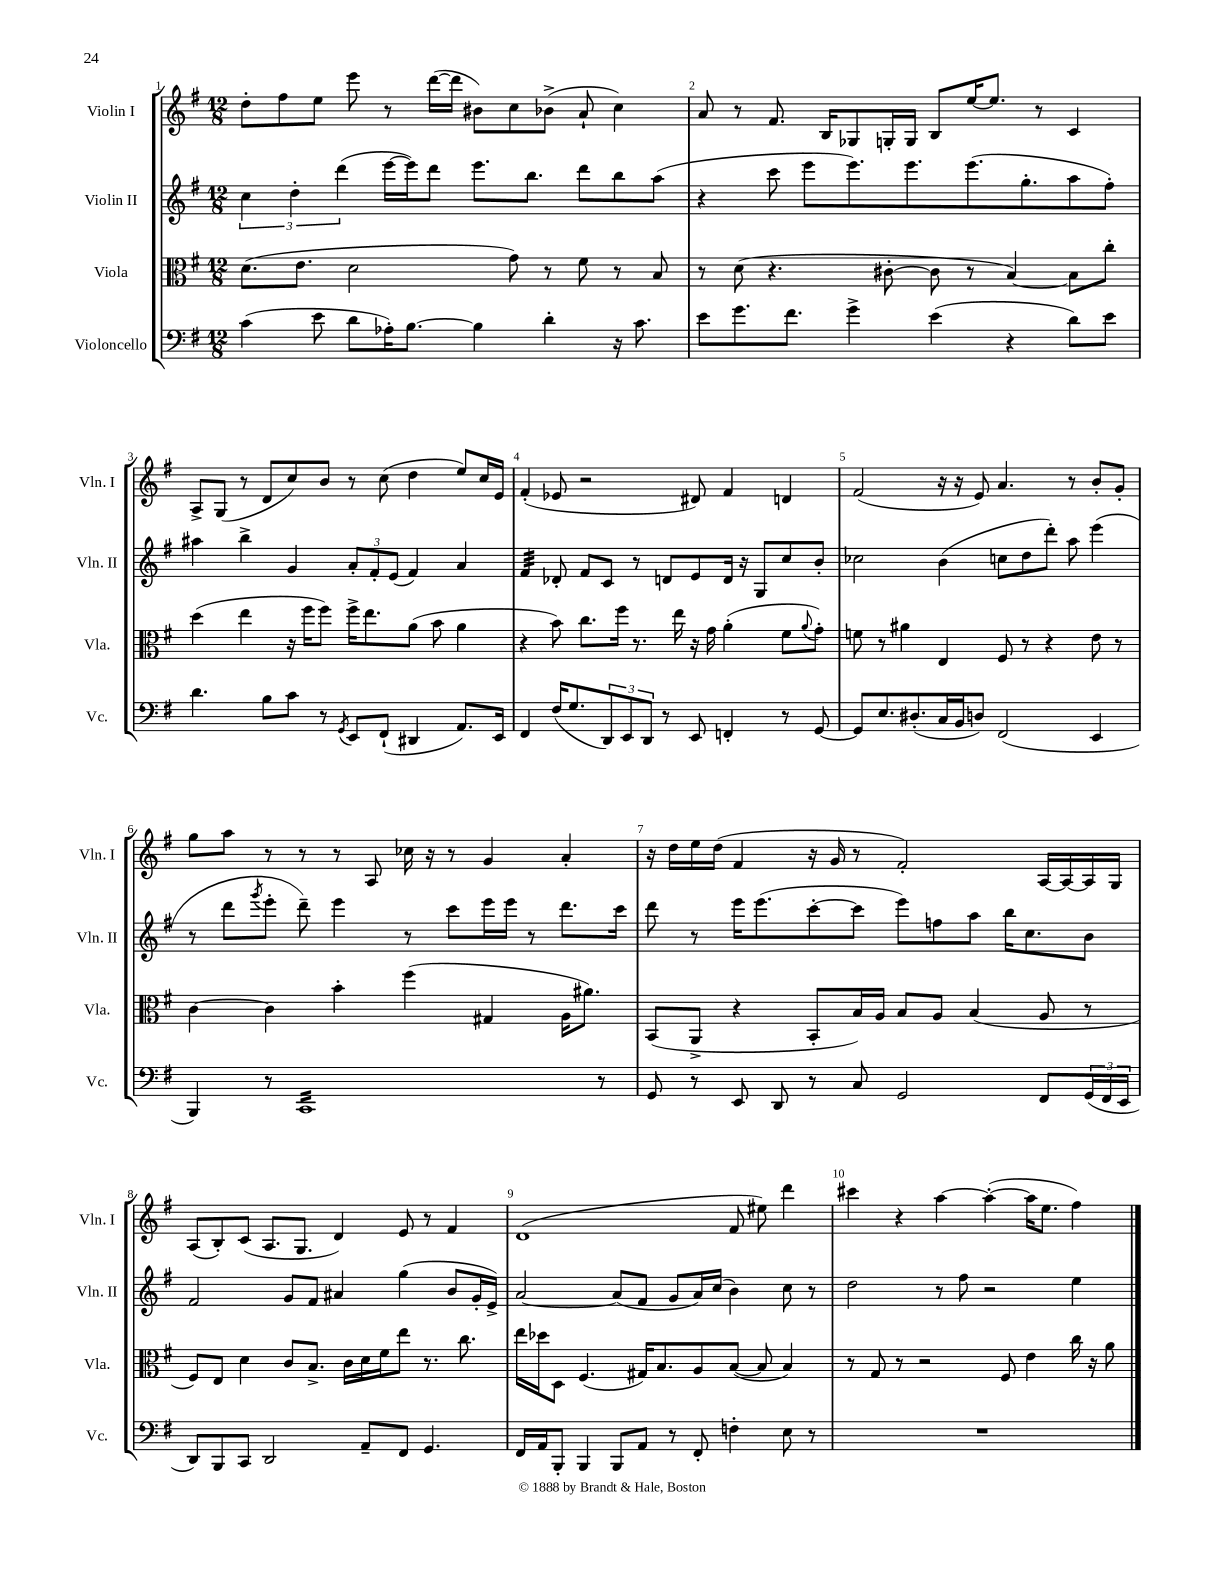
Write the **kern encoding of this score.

**kern	**kern	**kern	**kern
*part4	*part3	*part2	*part1
*staff4	*staff3	*staff2	*staff1
*I"Violoncello	*I"Viola	*I"Violin II	*I"Violin I
*I'Vc.	*I'Vla.	*I'Vln. II	*I'Vln. I
*clefF4	*clefC3	*clefG2	*clefG2
*k[f#]	*k[f#]	*k[f#]	*k[f#]
*M12/8	*M12/8	*M12/8	*M12/8
=1	=1	=1	=1
(4c\	(8.d\L	6cc\	8dd'\L
.	.	.	8ff#\
.	.	6dd'\	.
.	8.e\J	.	.
8e\	.	.	8ee\J
.	.	(6ddd\	.
8d\L	2d\	.	8eee\
16A-X'\K)	.	[16eee\LL	8r
[8.B\J	.	16eee\J])	.
.	.	8ddd\J	([16ddd\LL
.	.	.	16ddd\JJ]
4B\]	.	8.eee\L	8b#X\L)
.	8g\)	.	8cc\
.	.	8.bb\J	.
4d'\	8r	.	(8b-X^\J
.	8f#\	8ddd\L	8a`/
16r	8r	8bb\	4cc\)
8.c\	.	.	.
.	8B/	(8aa\J	.
=2	=2	=2	=2
8e\L	8r	4r	8a/
8.g\	(8d\	.	8r
.	4.r	8ccc\	8.f#/
8.f#\J	.	.	.
.	.	8eee\L	.
.	.	.	16B/KL
4g^\	.	8.eee\)	8G-X/
.	[8c#X'\	.	16Gn'/L
.	.	8.eee\	16G/JJ
(4e\	8c#\]	.	8B/L
.	8r	(8.eee\	[16ee/K
.	.	.	8.ee/J]
4r	[4B/)	.	.
.	.	8.gg'\	.
.	.	.	8r
8d\L)	8B\L]	8aa\	4c/
8e\J	8cc'\J	8ff#'\J)	.
!!LO:LB:g=z
=3	=3	=3	=3
4.d\	(4dd\	4aa#X\	8A^/L
.	.	.	(8G/J
.	4ee\	4bb^\	8r
8B\L	.	.	8d/L
8c\J	16r	4g/	8cc/)
.	16ff#\KL	.	.
8r	8ff#\J)	.	8b/J
8qGG/	.	.	.
8EE/L	16ff#^\KL	12a'/L	8r
.	8.ee\	.	.
.	.	12f#'/	.
(8FF#`/J	.	.	(8cc\
.	.	(12e/J	.
4DD#X/	(8a\J	4f#/)	4dd\
.	8b\	.	.
8.AA/L)	4a\	4a/	8ee/L)
.	.	.	16cc/L
16EE/Jk	.	.	16e/JJ
=4	=4	=4	=4
*	*	*tremolo	*
4FF#/	4r	32f#/LLL	(4f#'/
.	.	32f#/	.
.	.	32f#/	.
.	.	32f#/	.
.	.	32f#/	.
.	.	32f#/	.
.	.	32f#/	.
.	.	32f#/JJJ	.
*	*	*Xtremolo	*
(16F#/KL	8b\)	8d-X'/	8e-X/
8.G/	.	.	.
.	8.cc\L	8f#/L	2r
12DD/)	.	8c/J	.
.	16ff#\Jk	.	.
12EE/	.	.	.
.	8.r	8r	.
12DD/J	.	.	.
8r	.	8dn/L	.
.	16ee\	.	.
8EE/	16r	8e/	8d#X/)
.	16g\	.	.
4FFn'/	(4a'\	16d/Jk	4f#/
.	.	16r	.
.	.	8G/L	.
8r	8f#\L	8cc/	4dn/
.	8qqa/	.	.
[8GG/	8g'\J)	8b'/J	.
=5	=5	=5	=5
8GG/L]	8fn\	2cc-X\	(2f#/
8.E/	8r	.	.
.	4a#X\	.	.
(8.D#X'/	.	.	.
16C/L	4E/	(4b\	16r
16BB/J	.	.	16r
8Dn/J)	.	.	8e/)
(2FF#/	8F#/	8ccn\L	4.a/
.	8r	8dd\	.
.	4r	8ddd'\J)	.
.	.	8aa\	8r
4EE/	8e\	(4eee\	8b'/L
.	8r	.	8g'/J
!!LO:LB:g=z
=6	=6	=6	=6
4BBB/)	[4c\	8r	8gg\L
.	.	8ddd\L	8aa\J
.	.	8qggg/	.
8r	4c\]	8eee'\J	8r
*tremolo	*	*	*
16CCLL	.	8ddd~\)	8r
16CC	.	.	.
16CC	4b'\	4eee\	8r
16CC	.	.	.
16CC	.	.	8A/
16CC	.	.	.
16CC	(4ff#\	8r	16cc-X\
16CC	.	.	16r
16CC	.	8ccc\L	8r
16CC	.	.	.
16CC	4G#X/	16eee\L	4g/
16CC	.	16eee\JJ	.
16CC	.	8r	.
16CC	.	.	.
16CC	16A\KL	8.ddd\L	4a'/
16CCJJ	8.a#X\J)	.	.
*Xtremolo	*	*	*
8r	.	.	.
.	.	16ccc\Jk	.
=7	=7	=7	=7
8GG/	(8BB/L	8ddd\	16r
.	.	.	16dd\LL
8r	8AA^/J	8r	16ee\
.	.	.	(16dd\JJ
8EE/	4r	16eee\KL	4f#/
.	.	(8.eee\	.
8DD/	.	.	.
8r	8BB'/L	[8ccc'\	16r
.	.	.	16g/
8C/	16B/L)	8ccc\J]	8r
.	16A/JJ	.	.
2GG/	8B/L	8eee\L)	2f#'/)
.	8A/J	8ffn\	.
.	(4B/	8aa\J	.
.	.	16bb\KL	.
.	.	8.cc\	.
8FF#/L	8A/	.	[16A/LL
.	.	.	16A/_
(24GG/L	8r	8b\J	16A/]
24FF#/	.	.	.
.	.	.	16G/JJ
24EE/JJ	.	.	.
!!LO:LB:g=z
=8	=8	=8	=8
8DD/L)	8F#/L)	2f#/	(8A/L
8BBB/	8E/J	.	8B'/)
8CC/J	4d\	.	(8c/J
2DD/	.	.	8.A/L
.	8c/L	8g/L	.
.	.	.	8.G/J
.	8.B^/J	8f#/J	.
.	.	4a#X/	4d/)
.	16c\LL	.	.
8AA~/L	16d\	.	.
.	16f#\J	.	.
8FF#/J	8ee\J	(4gg\	8e/
4.GG/	8.r	.	8r
.	.	8b/L	4f#/
.	8.cc\	.	.
.	.	16g'/L	.
.	.	16e^/JJ)	.
=9	=9	=9	=9
16FF#/LL	16ee\LL	[2a/	(1d
16AA/J	16dd-X\J	.	.
8BBB'/J	8D\J	.	.
4BBB/	(4.F#/	.	.
8BBB/L	.	(8a/L]	.
8AA/J	16G#X/KL)	8f#/J	.
.	8.B/	.	.
8r	.	8g/L	.
8FF#'/	8A/	16a/L)	.
.	.	(16cc/JJ	.
4Fn'\	([8B/J	4b\)	8f#/
.	8B/]	.	8ee#X\)
8E\	4B/)	8cc\	4ddd\
8r	.	8r	.
=10	=10	=10	=10
1.r	8r	2dd\	4ccc#X\
.	8G/	.	.
.	8r	.	4r
.	2r	.	.
.	.	8r	[4aa\
.	.	8ff#\	.
.	.	2r	(4aa'\_
.	8F#/	.	.
.	4e\	.	16aa\KL]
.	.	.	8.ee\J
.	16cc\	4ee\	4ff#\)
.	16r	.	.
.	8a\	.	.
==	==	==	==
*-	*-	*-	*-
